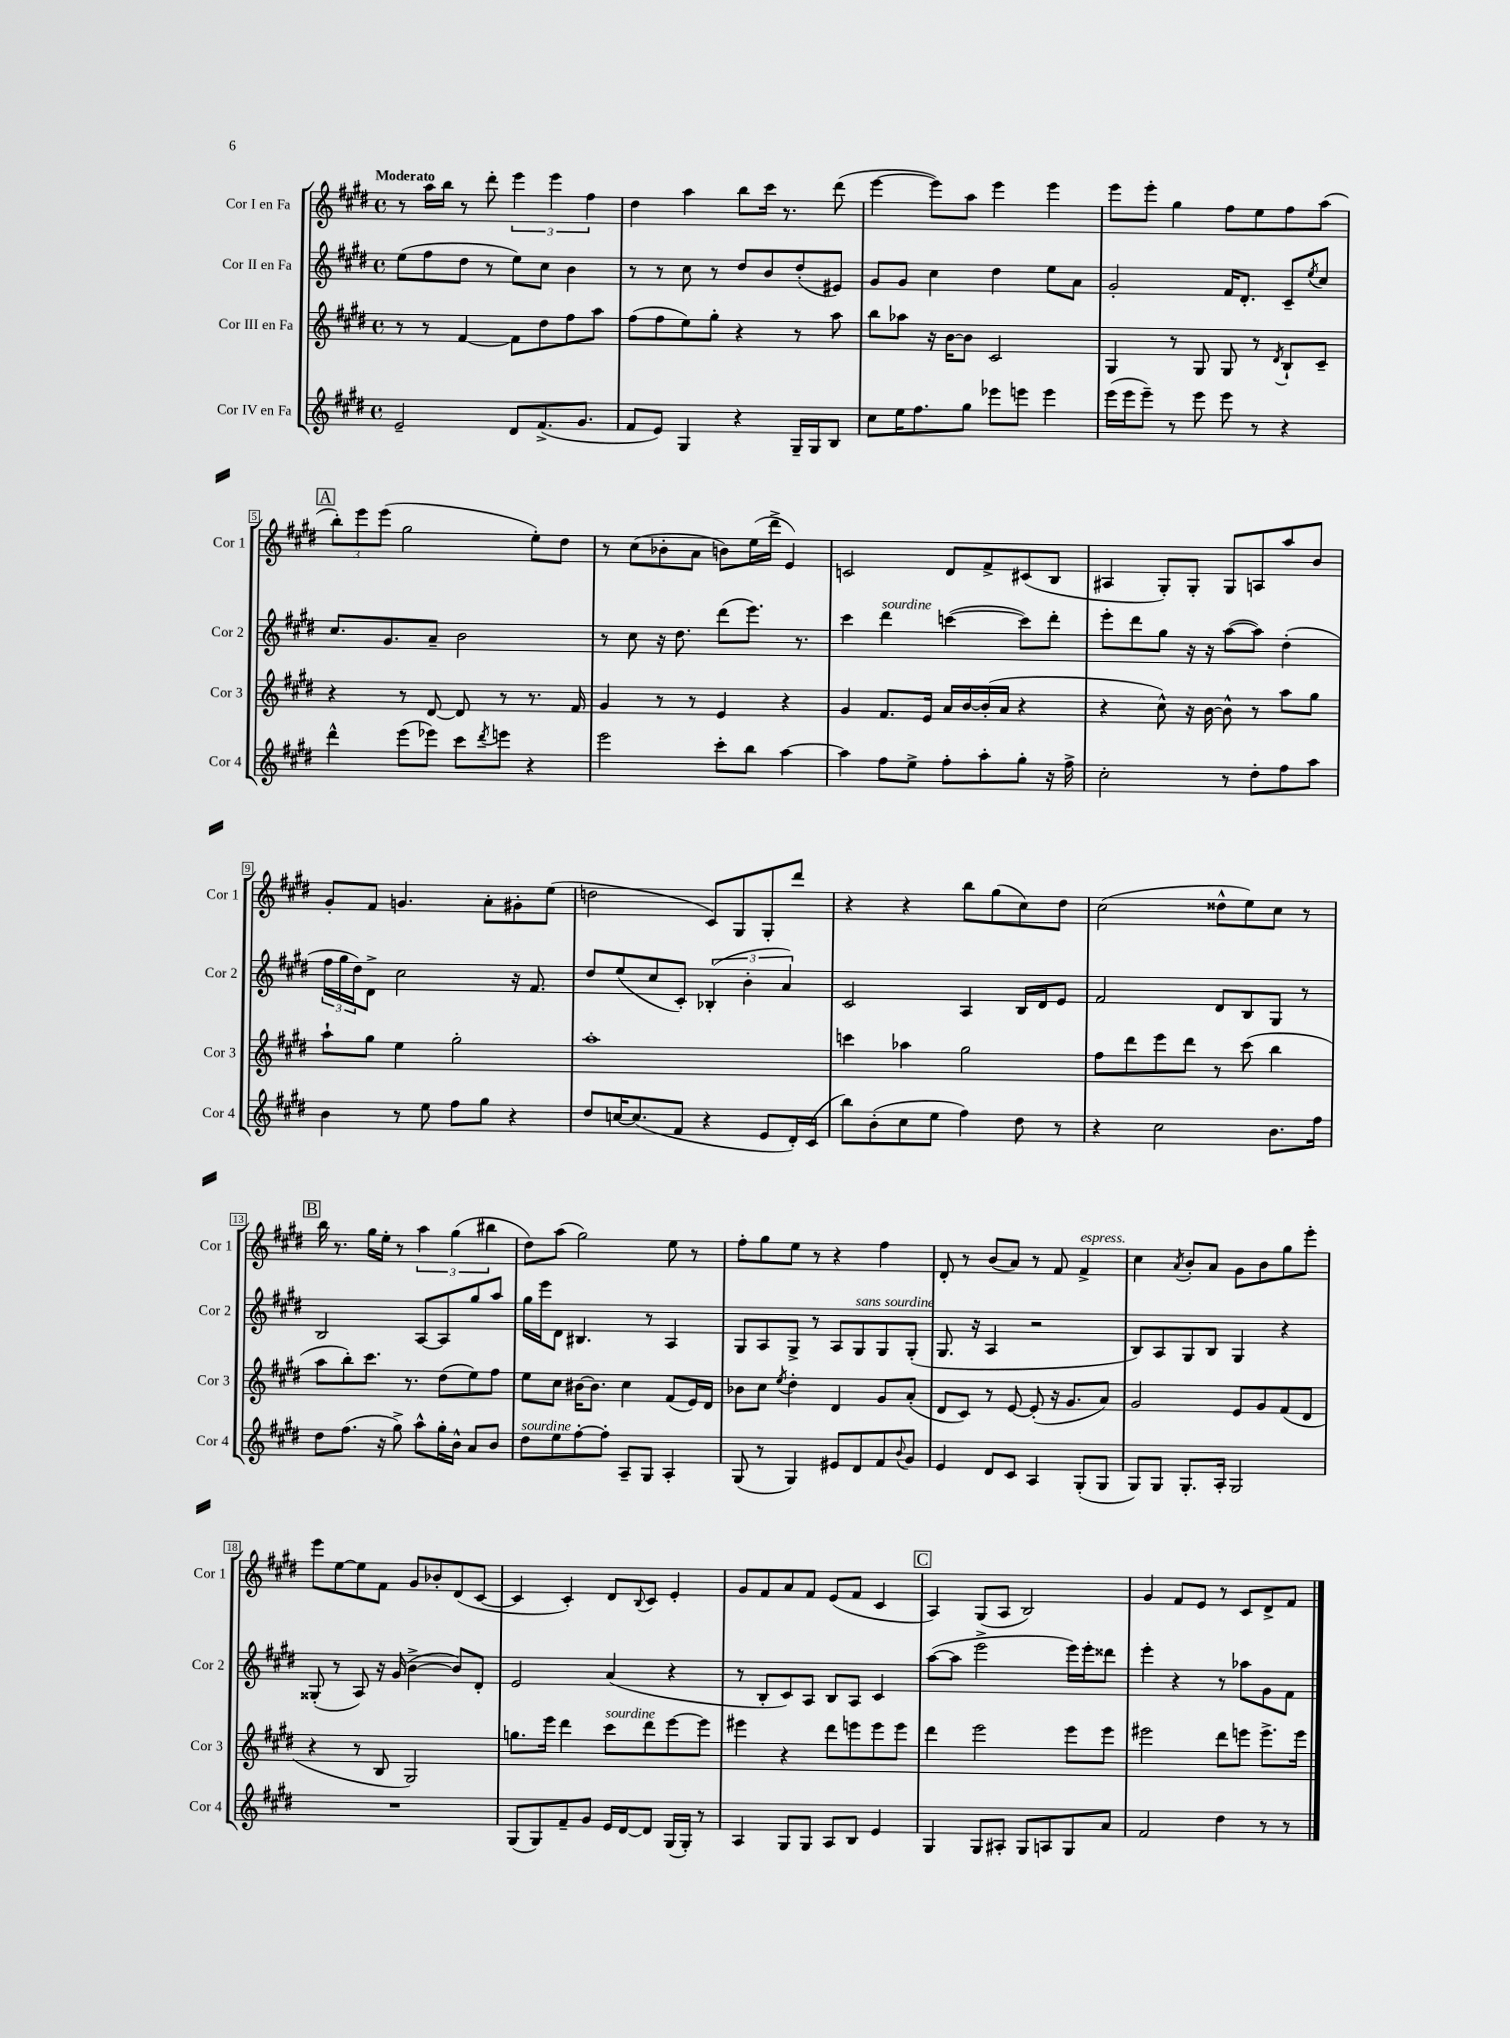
<<
\new StaffGroup <<
\new Staff = "s0" \with { instrumentName = "Cor I en Fa" shortInstrumentName = "Cor 1" } {
    \clef treble \key e \major \defaultTimeSignature \time 4/4 \tempo "Moderato"
    r8 a''16 b''16 r8 dis'''8-. \tuplet 3/2 { e'''4 e'''4 fis''4 } |
    dis''4 a''4 b''8 cis'''16 r8. dis'''8( |
    e'''4~ e'''8) a''8 e'''4 e'''4 |
    e'''8 e'''8-. gis''4 fis''8 e''8 fis''8 a''8( |
    \mark \markup { \box "A" } \tuplet 3/2 { b''8-.) e'''8 e'''8( } gis''2 e''8-.) dis''8 |
    r8 cis''8( bes'8-. a'8 b'8) e''16( dis'''16-> e'4) |
    c'2 dis'8 fis'8-> cis'8( b8 |
    ais4 gis8-.) gis8-. gis8 a8 a''8 b'8 |
    gis'8-. fis'8 g'4. a'8-. gis'8-. e''8( |
    d''2 cis'8) gis8 gis8-. dis'''8 |
    r4 r4 b''8 gis''8( cis''8) dis''8 |
    cis''2( disis''8-^ e''8) cis''8 r8 |
    \mark \markup { \box "B" } b''16 r8. gis''16 e''16-. r8 \tuplet 3/2 { a''4 gis''4( bis''4 } |
    dis''8) a''8( gis''2) e''8 r8 |
    fis''8-. gis''8 e''8 r8 r4 fis''4 |
    dis'8-. r8 b'8( a'8) r8 fis'8 fis'4->^\markup { \italic "espress." } |
    cis''4 \acciaccatura { a'8 } b'8-. a'8 gis'8 b'8 gis''8 e'''8-. |
    e'''8 e''8~ e''8 fis'8 gis'8 bes'8-. dis'8( cis'8~ |
    cis'4 cis'4-.) dis'8 \appoggiatura { b8 } cis'8 e'4-. |
    gis'8 fis'8 a'8 fis'8 e'8( fis'8 cis'4 |
    \mark \markup { \box "C" } a4) gis8( a8 b2) |
    gis'4 fis'8 e'8 r8 cis'8 dis'8-> fis'8 \bar "|." |
}
\new Staff = "s1" \with { instrumentName = "Cor II en Fa" shortInstrumentName = "Cor 2" } {
    \clef treble \key e \major \defaultTimeSignature \time 4/4
    e''8( fis''8 dis''8 r8 e''8) cis''8 b'4 |
    r8 r8 cis''8 r8 dis''8 b'8 dis''8-.( eis'8) |
    gis'8 gis'8 cis''4 dis''4 e''8 a'8 |
    gis'2-. fis'16 dis'8.-. cis'8-- \acciaccatura { e''8 } cis''8 |
    \mark \markup { \box "A" } cis''8. gis'8. a'8-- b'2 |
    r8 cis''8 r16 dis''8. dis'''8( e'''8.) r8. |
    cis'''4 dis'''4^\markup { \italic "sourdine" } c'''4~( c'''8) dis'''8-. |
    e'''8-. dis'''8 gis''8 r16 r16 a''8~( a''8) dis''4-.( |
    \tuplet 3/2 { fis''16 gis''16 dis''16) } dis'8-> cis''2 r16 fis'8. |
    dis''8 e''8( cis''8 cis'8-.) \tuplet 3/2 { bes4-.( b'4-. a'4) } |
    cis'2 a4 b16 dis'16 e'8 |
    fis'2 dis'8 b8 gis8 r8 |
    \mark \markup { \box "B" } b2 a8~ a8 gis''8 a''8 |
    gis''16 e'''16 dis'8 bis4. r8 a4 |
    gis8 a8 gis8-> r8 a8 gis8^\markup { \italic "sans sourdine" } gis8 gis8-.( |
    gis8. r16 a4 r2 |
    b8) a8 gis8 b8 gis4 r4 |
    gisis8-.( r8 a8) r16 gis'16( b'4~-> b'8) dis'8-. |
    e'2 a'4( r4 |
    r8 b8-. cis'8) a8 b8 a8 cis'4 |
    \mark \markup { \box "C" } a''8~( a''8 e'''2-> e'''16) e'''16-. disis'''8 |
    e'''4-. r4 r8 aes''8 gis'8 fis'8 \bar "|." |
}
\new Staff = "s2" \with { instrumentName = "Cor III en Fa" shortInstrumentName = "Cor 3" } {
    \clef treble \key e \major \defaultTimeSignature \time 4/4
    r8 r8 fis'4~ fis'8 dis''8 fis''8 a''8 |
    fis''8( fis''8 e''8) gis''8-. r4 r8 a''8 |
    b''8 aes''8 r16 b'16~ b'8 cis'2 |
    gis4 r8 gis8 gis8 r8 \acciaccatura { dis'8 } b8-! cis'8-- |
    \mark \markup { \box "A" } r4 r8 dis'8~ dis'8 r8 r8. fis'16 |
    gis'4 r8 r8 e'4 r4 |
    gis'4 fis'8. e'16 a'16 b'16~ b'16-.( a'16 r4 |
    r4 cis''8-^) r16 b'16~ b'8-^ r8 a''8 gis''8 |
    a''8-! gis''8 e''4 gis''2-. |
    a''1-. |
    c'''4 aes''4 gis''2 |
    fis''8 dis'''8 e'''8 dis'''8 r8 cis'''8( b''4 |
    \mark \markup { \box "B" } a''8 b''8-.) cis'''8. r8. dis''8( e''8) fis''8 |
    e''8 cis''8 bis'16~ bis'8. cis''4 fis'8( e'16) dis'16 |
    bes'8 cis''8 \acciaccatura { e''8 } dis''4-. dis'4 gis'8 a'8-.( |
    dis'8 cis'8) r8 e'8~ e'8-.( r16 gis'8. a'8) |
    gis'2 e'8 gis'8 fis'8( dis'8 |
    r4 r8 b8 gis2) |
    g''8. e'''16 dis'''4 cis'''8^\markup { \italic "sourdine" } dis'''8 e'''8~ e'''8 |
    eis'''4 r4 dis'''8 e'''8 e'''8 e'''8 |
    \mark \markup { \box "C" } dis'''4 e'''2 e'''8 e'''8 |
    eis'''2 dis'''8 e'''8 e'''8.-> e'''16 \bar "|." |
}
\new Staff = "s3" \with { instrumentName = "Cor IV en Fa" shortInstrumentName = "Cor 4" } {
    \clef treble \key e \major \defaultTimeSignature \time 4/4
    e'2-- dis'8 fis'8.->( gis'8. |
    fis'8 e'8) gis4 r4 gis16-- gis16 b8 |
    cis''8 e''16 fis''8. gis''8 ees'''8 e'''8 e'''4 |
    e'''16( e'''16 e'''8--) r8 e'''8 e'''8 r8 r4 |
    \mark \markup { \box "A" } dis'''4-^ e'''8( ees'''8) cis'''8 \acciaccatura { dis'''8 } e'''8 r4 |
    e'''2 cis'''8-. b''8 a''4~ |
    a''4 fis''8 e''8-> fis''8-. a''8-. gis''8-. r16 fis''16-> |
    cis''2-. r8 dis''8-. fis''8 a''8 |
    b'4 r8 e''8 fis''8 gis''8 r4 |
    dis''8 c''16~ c''8.( fis'8 r4 e'8 dis'16-.) cis'16( |
    b''8) b'8-.( cis''8 e''8 fis''4) dis''8 r8 |
    r4 cis''2 b'8. fis''16 |
    \mark \markup { \box "B" } dis''8 fis''8.( r16 gis''8->) a''8-^ gis''16-. b'16-^ a'8 b'8 |
    dis''8^\markup { \italic "sourdine" } e''8 fis''8~-. fis''8-. a8-- gis8 a4-. |
    gis8( r8 gis4) eis'8 dis'8 fis'8 \appoggiatura { b'8 } gis'8 |
    e'4 dis'8 cis'8 a4 gis8-.( gis8 |
    gis8) gis8 gis8.-. a16-. gis2 |
    R1 |
    gis8( gis8) fis'8-- gis'8 e'16 dis'16~ dis'8 gis16( gis16-.) r8 |
    a4 gis8 gis8 a8 b8 e'4 |
    \mark \markup { \box "C" } gis4 gis8 ais8-. gis8 a8 gis8 a'8 |
    fis'2 dis''4 r8 r8 \bar "|." |
}
>>
>>
\layout { \context { \Score \override BarNumber.stencil = #(make-stencil-boxer 0.1 0.3 ly:text-interface::print) } }
